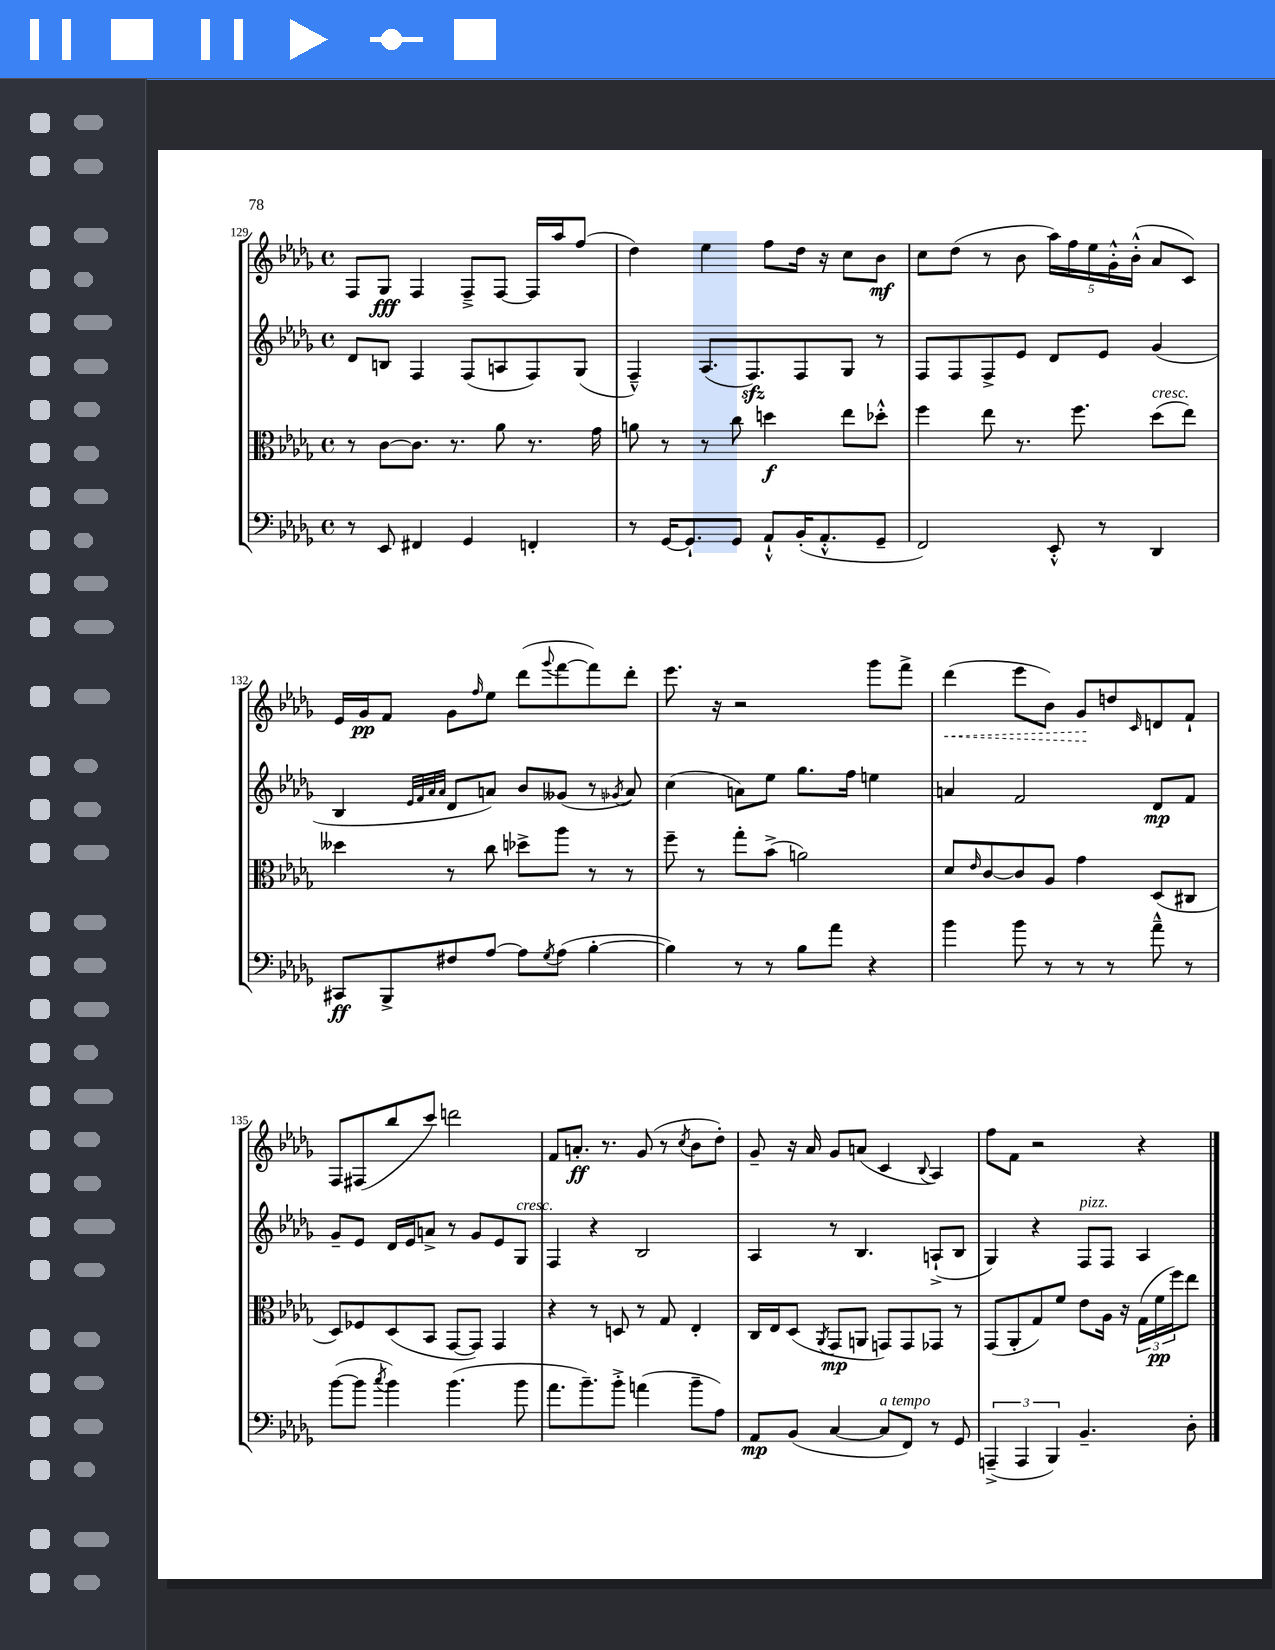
<<
\new StaffGroup <<
\new Staff = "s0" {
    \clef treble \key des \major \defaultTimeSignature \time 4/4
    f8 ges8\fff f4 f8---> f8~ f16 aes''16 f''8( |
    des''4) ees''4 f''8 des''16 r16 c''8 bes'8\mf |
    c''8 des''8( r8 bes'8 \tuplet 5/4 { aes''16) f''16 ees''16 ges'16-.-^ bes'16-.-^( } aes'8 c'8) |
    ees'16 ges'16\pp f'8 ges'8 \grace { f''16 } ees''8 des'''8( \appoggiatura { ges'''8 } f'''8~ f'''8) des'''8-. |
    ees'''8. r16 r2 ges'''8 f'''8-> |
    \once \override Hairpin.style = #'dashed-line des'''4\<( ees'''8 bes'8) ges'8\! d''8 \grace { c'16 } d'8 f'8-! |
    f8 fis8( bes''8 c'''8) d'''2 |
    f'8 a'8.-.\ff r8. ges'8( r8 \acciaccatura { c''8 } bes'8 des''8-.) |
    ges'8-- r16 aes'16 ges'8 a'8( c'4 \appoggiatura { bes8 } aes4) |
    f''8 f'8 r2 r4 \bar "|." |
}
\new Staff = "s1" {
    \clef treble \key des \major \defaultTimeSignature \time 4/4
    des'8 b8 f4 f8( a8 f8) ges8( |
    f4---^) aes8.( f8.\sfz) f8 ges8 r8 |
    f8 f8 f8-> ees'8 des'8 ees'8 ges'4( |
    bes4 \grace { ees'32 f'32 aes'32 aes'32 } des'8 a'8) bes'8 geses'8( r8 \acciaccatura { ges'8 } a'8) |
    c''4( a'8) ees''8 ges''8. f''16 e''4 |
    a'4 f'2 des'8\mp f'8 |
    ges'8-- ees'8 des'16 ees'16 a'8-> r8 ges'8 ees'8 ges8^\markup { \italic "cresc." } |
    f4 r4 bes2 |
    aes4 r8 bes4. a8-!->( bes8 |
    ges4) r4 f8^\markup { \italic "pizz." } f8 aes4 \bar "|." |
}
\new Staff = "s2" {
    \clef alto \key des \major \defaultTimeSignature \time 4/4
    r8 c'8~ c'8. r8. aes'8 r8. ges'16 |
    a'8 r8 r8 c''8 d''4\f ees''8 des''8-.-^ |
    f''4 ees''8 r8. f''8. des''8^\markup { \italic "cresc." }( ees''8) |
    deses''4 r8 c''8 des''8-> aes''8 r8 r8 |
    f''8-- r8 ges''8-. bes'8->( a'2) |
    des'8 \grace { ees'16 } c'8~ c'8 aes8 ges'4 des8( cis8 |
    des8) fes8 des8( bes,8 ges,8~ ges,8) ges,4 |
    r4 r8 d8 r8 ges8 ees4-. |
    c16 ees16 des8( \acciaccatura { aes,8 } ges,8\mp a,8 g,8) g,8 ges,8 r8 |
    ges,8( aes,8-. ges8) f'8 ees'8 aes16 r16 \tuplet 3/2 { ges16( f'16\pp f''16) } ees''8 \bar "|." |
}
\new Staff = "s3" {
    \clef bass \key des \major \defaultTimeSignature \time 4/4
    r8 ees,8 fis,4 ges,4 f,4-. |
    r8 ges,16~ ges,8.-! ges,8 aes,8-!-^ bes,16-.( aes,8.-.-^ ges,8-- |
    f,2) ees,8-.-^ r8 des,4 |
    cis,8\ff bes,,8-> fis8 aes8~ aes8 \acciaccatura { ges8 } aes8( bes4~-. |
    bes4) r8 r8 bes8 aes'8 r4 |
    bes'4 bes'8 r8 r8 r8 aes'8---^ r8 |
    bes'8~( bes'8 \acciaccatura { c''8 } bes'4) bes'4.( bes'8 |
    aes'8. bes'8.--) bes'8-.-> a'4( bes'8-- aes8) |
    aes,8\mp bes,8( c4~ c8^\markup { \italic "a tempo" } f,8) r8 ges,8 |
    \tuplet 3/2 { a,,4--->( a,,4 bes,,4) } bes,4.-- des8-. \bar "|." |
}
>>
>>
\layout { \context { \Score currentBarNumber = #129 } }
